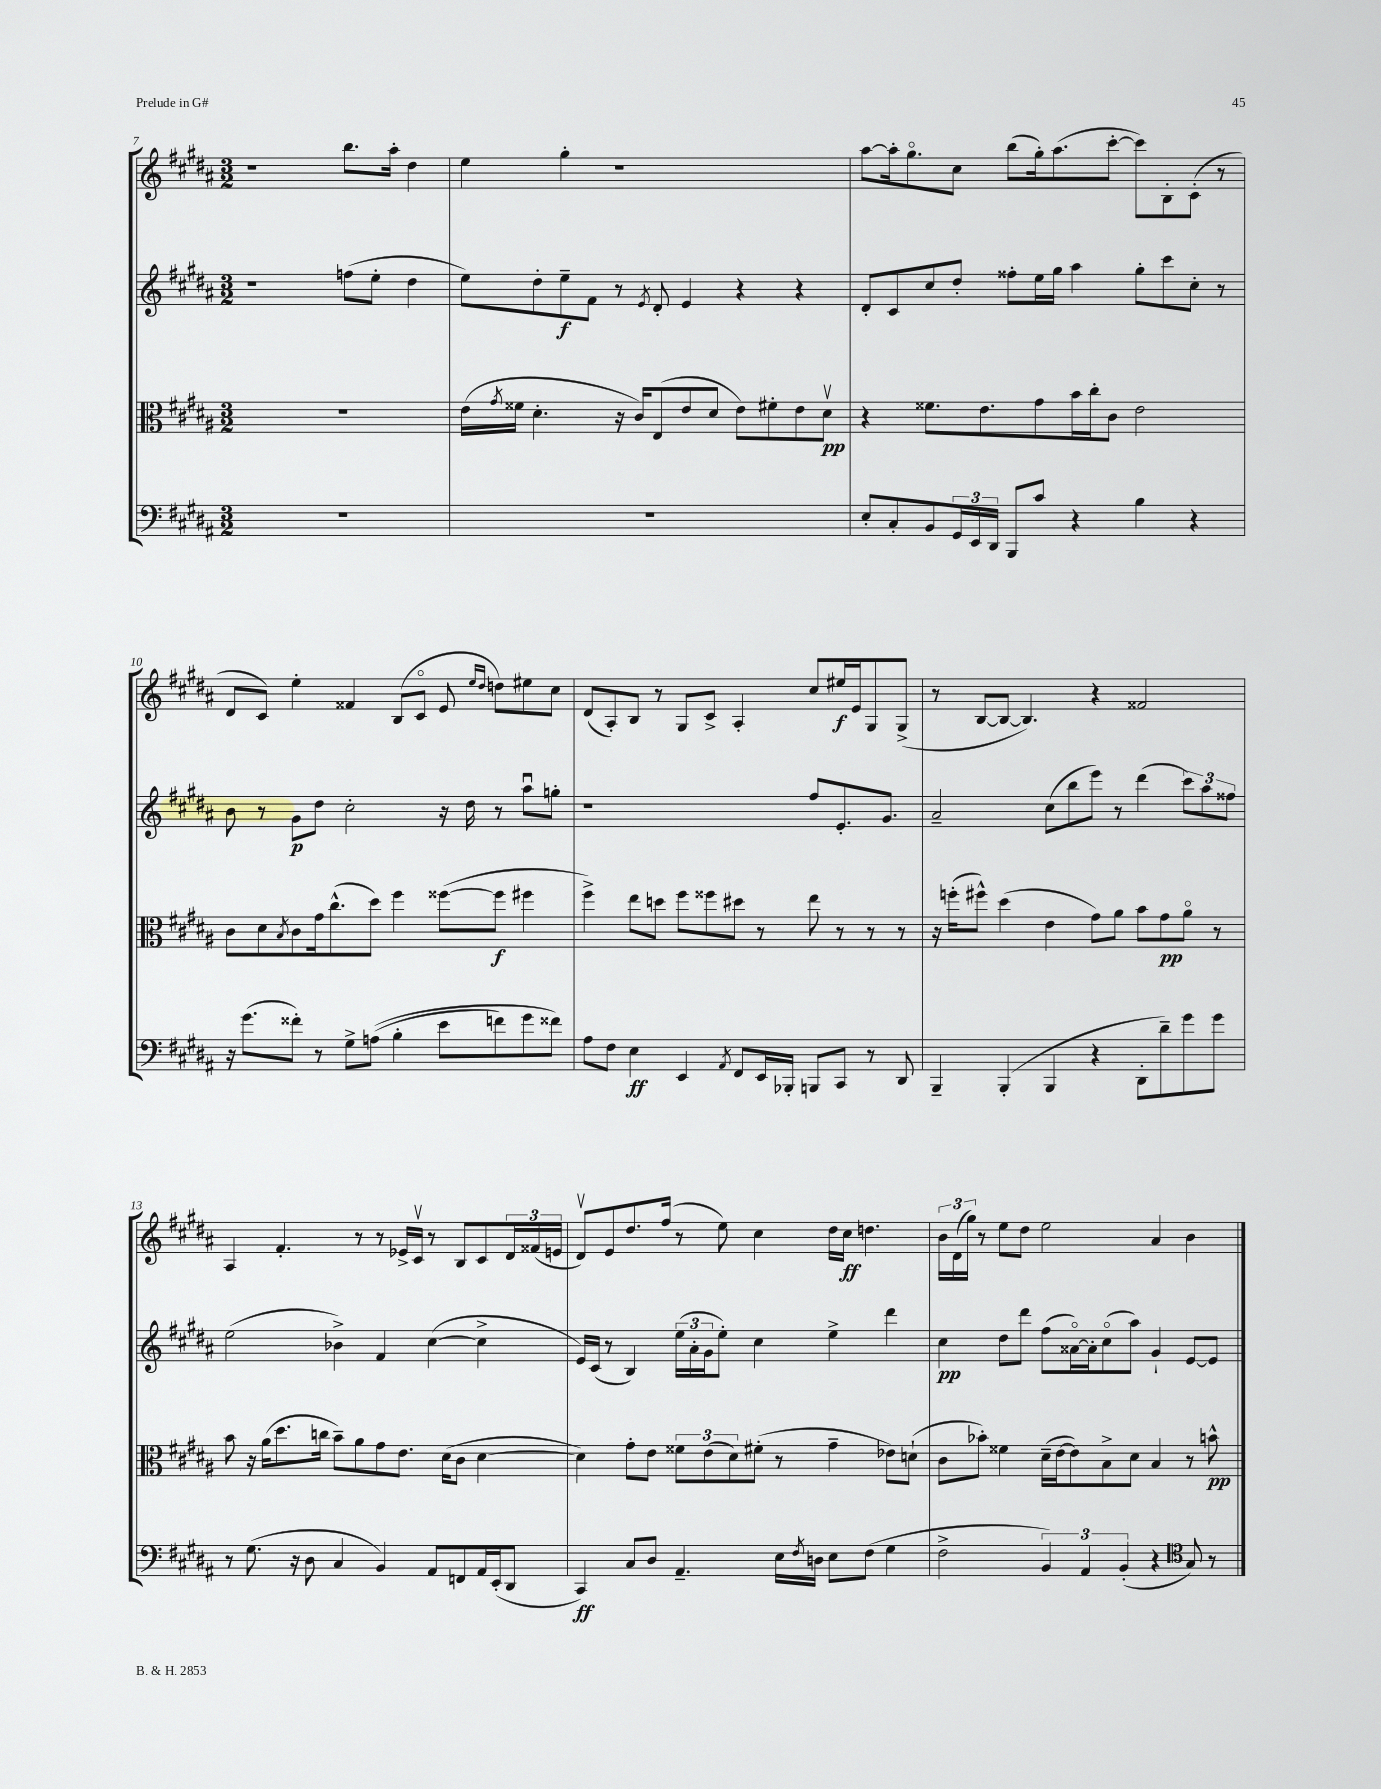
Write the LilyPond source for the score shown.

<<
\new StaffGroup <<
\new Staff = "s0" {
    \clef treble \key b \major \numericTimeSignature \time 3/2
    r1 b''8. ais''16-. dis''4 |
    e''4 gis''4-. r1 |
    ais''8~ ais''16-. gis''8.\flageolet cis''8 b''8( gis''16-.) ais''8.( cis'''8~-. cis'''8) b8-. cis'8-.( r8 |
    dis'8 cis'8) e''4-. fisis'4 b8( cis'8\flageolet e'8 \grace { e''16 dis''16 } d''8) eis''8 cis''8 |
    dis'8( ais8-.) b8 r8 gis8 cis'8-> ais4-. cis''8 eis''16\f e'16 gis8 gis8->( |
    r8 b8~ b8~ b4.) r4 fisis'2 |
    ais4 fis'4.-. r8 r8 ees'16-> cis'16\upbow r8 b8 cis'8 \tuplet 3/2 { dis'16 fisis'16( e'16 } |
    dis'8\upbow) e'8 dis''8. fis''16( r8 e''8) cis''4 dis''16 cis''16\ff d''4. |
    \tuplet 3/2 { b'16 dis'16( gis''16) } r8 e''8 dis''8 e''2 ais'4 b'4 \bar "|." |
}
\new Staff = "s1" {
    \clef treble \key b \major \numericTimeSignature \time 3/2
    r1 f''8( e''8-. dis''4 |
    e''8) dis''8-. e''8--\f fis'8 r8 \acciaccatura { e'8 } dis'8-. e'4 r4 r4 |
    dis'8-. cis'8 cis''8 dis''8-. fisis''8-. e''16 gis''16 ais''4 gis''8-. cis'''8 cis''8-. r8 |
    b'8 r8 gis'8\p dis''8 cis''2-. r16 dis''16 r8 ais''8\downbow g''8-. |
    r1 fis''8 e'8.-. gis'8. |
    ais'2-- cis''8( b''8 e'''8) r8 dis'''4( \tuplet 3/2 { cis'''8) ais''8 fisis''8 } |
    e''2( bes'4->) fis'4 cis''4~( cis''4-> |
    e'16) cis'16( r8 b4) \tuplet 3/2 { e''16( ais'16-. gis'16 } e''8-.) cis''4 e''4-> dis'''4 |
    cis''4\pp dis''8 dis'''8 fis''8( aisis'16~\flageolet) aisis'16-. cis''8\flageolet( ais''8) gis'4-! e'8~ e'8 \bar "|." |
}
\new Staff = "s2" {
    \clef alto \key b \major \numericTimeSignature \time 3/2
    R1. |
    e'16( \acciaccatura { gis'8 } fisis'16 dis'4.-. r16 cis'16) e8( e'8 dis'8 e'8) fis'8-. e'8 dis'8\upbow\pp |
    r4 fisis'8. e'8. gis'8 b'16 cis''16-. cis'8 e'2 |
    cis'8 dis'8 \acciaccatura { b8 } cis'8 gis'16 cis''8.-^( dis''8) fis''4 fisis''8~( fisis''8\f fis''4 |
    fis''4->) e''8 d''8 fis''8 fisis''8 dis''8 r8 e''8 r8 r8 r8 |
    r16 f''16-.( fis''8-^) dis''4( e'4 gis'8) ais'8 b'8 gis'8\pp ais'8\flageolet r8 |
    b'8 r16 ais'16( dis''8. c''16 b'8--) ais'8 gis'8 e'8. dis'16( cis'8 dis'4~ |
    dis'4) gis'8-. e'8 \tuplet 3/2 { fisis'8 e'8( dis'8) } fis'8-.( r8 gis'4-- ees'8) d'8-!( |
    cis'8 bes'8-.) fisis'4 dis'16--( e'16~ e'8) b8-> dis'8 b4 r8 b'8-^\pp \bar "|." |
}
\new Staff = "s3" {
    \clef bass \key b \major \numericTimeSignature \time 3/2
    R1. |
    R1. |
    e8-. cis8-. b,8 \tuplet 3/2 { gis,16 e,16 dis,16 } b,,8 cis'8 r4 b4 r4 |
    r16 gis'8.( fisis'8-.) r8 gis8-> a8(\( b4-. e'8 f'8) gis'8 fisis'8\) |
    ais8 fis8 e4\ff e,4 \acciaccatura { ais,8 } fis,8 e,16 bes,,16-. b,,8 cis,8 r8 dis,8 |
    b,,4-- b,,4-.( b,,4 r4 dis,8-. dis'8--) gis'8 gis'8 |
    r8 gis8.( r16 dis8 cis4 b,4) ais,8 f,8 ais,16 e,16-.( dis,8 |
    cis,4\ff) cis8 dis8 ais,4.-- e16 \acciaccatura { fis8 } d16 e8 fis8( gis4 |
    fis2-> \tuplet 3/2 { b,4) ais,4 b,4-.( } r4 \clef tenor gis8) r8 \bar "|." |
}
>>
>>
\layout { \context { \Score currentBarNumber = #7 } }
